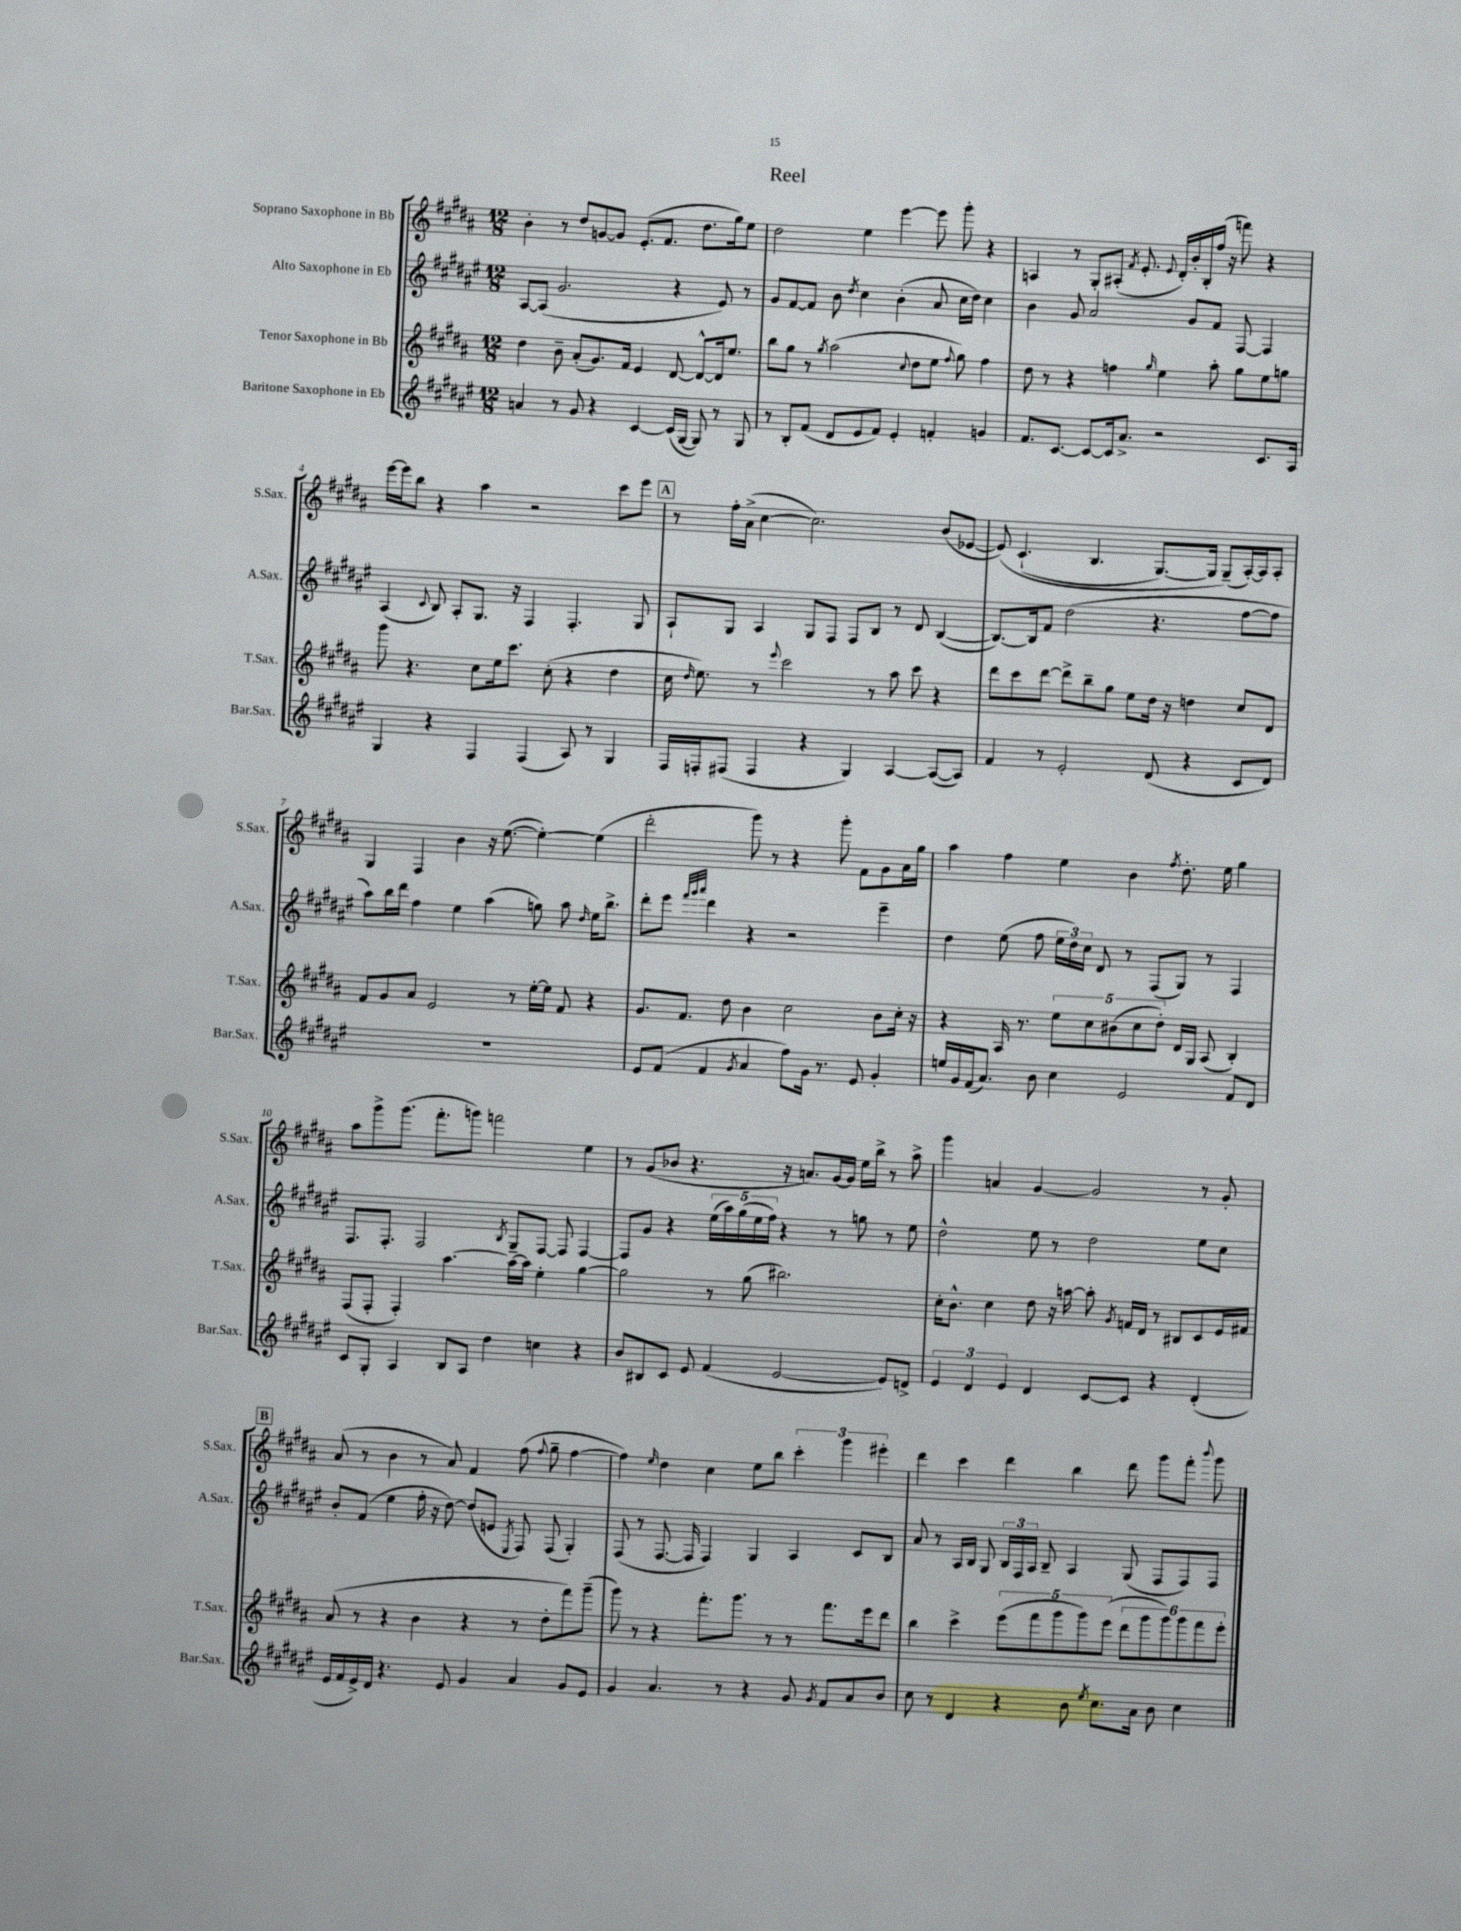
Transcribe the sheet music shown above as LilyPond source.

\header { title = "Reel" }
<<
\new StaffGroup <<
\new Staff = "s0" \with { instrumentName = "Soprano Saxophone in Bb" shortInstrumentName = "S.Sax." } {
    \clef treble \key b \major \numericTimeSignature \time 12/8
    \autoBeamOff b'4-. r8 dis''8[ g'8~ g'8] e'8.[-.( fis'8.] dis''8.[ gis''16) e''8] |
    dis''2 e''4 e'''4~ e'''8 gis'''8-. r4 |
    a4 r8 gis8[-. ais8]-.( \acciaccatura { fis'8 } e'8.-. \appoggiatura { e'8 } dis'16[-.) b'16-. b16-. fis''16]( r16 f'''8) r4 |
    e'''16[~ e'''16 b''8] r4 ais''4 r2 cis'''8[ e'''8] |
    \mark \markup { \box "A" } r8 fis''16[-. ais'16]->( cis''4~ cis''2.) b'8[( ees'8]~ |
    ees'8)\( cis'4.-!( b4. gis8.[~) gis16] gis8[--(\) ais16~-.) ais16 ais8]-. |
    gis4 fis4 b'4 r16 e''8.~( e''4~-.) e''4( |
    dis'''2-. gis'''8) r8 r4 gis'''8-. fis'8[ gis'8 ais'16 gis''16] |
    ais''4 fis''4 e''4 b'4 \acciaccatura { fis''8 } dis''8.-. e''16 gis''4 |
    ais''8[ gis'''8-> gis'''8.]( fis'''8.[-. g'''8]) f'''2 e''4 |
    r8 gis'8[( bes'8] r4. r16 a'8.[) gis'16~ gis'16] e''16[ b''16]-> r8 ais''8-> |
    gis'''4 a'4 gis'4~ gis'2 r8 gis'8-. |
    \mark \markup { \box "B" } ais'8( r8 b'4 r8 ais'8) fis'4 fis''8( \appoggiatura { fis''8 } gis''8-- fis''4~ |
    fis''4) \grace { e''16 } dis''4 cis''4 e''8[ b''8] \tuplet 3/2 { cis'''4-. gis'''4 eis'''4-. } |
    dis'''4 cis'''4 dis'''4 b''4 dis'''8 gis'''8[ fis'''8]-. \appoggiatura { b'''8 } gis'''8 \bar "|." |
}
\new Staff = "s1" \with { instrumentName = "Alto Saxophone in Eb" shortInstrumentName = "A.Sax." } {
    \clef treble \key fis \major \numericTimeSignature \time 12/8
    \autoBeamOff ais8[~ ais8]( gis'2. r4 eis'8) r8 |
    gis'8[ fis'8~ fis'8] b'8 \acciaccatura { dis''8 } cis''4 b'4-.( ais'8 cis''16[ dis''16]) cis''4 |
    b'4 gis'8 ais'2 gis'8[ fis'8] fis8~ fis4 |
    ais4( \appoggiatura { cis'8 } b8) ais8[-. gis8.] r16 fis4 fis4.-. gis8 |
    \mark \markup { \box "A" } ais8[-! gis8] ais4 gis8[ fis8] fis8[ b8] r8 dis'8 b4~( |
    b8.[~) b16 fis'8] dis''2( r4. fis''8[~ fis''8] |
    ais''8[) b''16 dis'''16] fis''4 eis''4 ais''4( g''8) ais''8 \grace { dis''16 } eis''16[ b''8.]-> |
    dis'''8[-. eis'''8] \grace { fis'''32[ gis'''32 ais'''32] } dis'''4 r4 r2 eis'''4-- |
    dis''4 eis''8( fis''8 \tuplet 3/2 { eis''16[ dis''16) cis''16] } dis'8 r8 fis8[( gis8]) r8 fis4 |
    fis8.[ fis8.]-. fis2 \acciaccatura { b8 } gis8[-- fis8]~ fis8 fis4~ |
    fis8[ gis'8] r4 \tuplet 5/4 { eis''16[( ais''16) gis''16( eis''16 fis''16]) } r4 r8 g''8 r8 eis''8 |
    dis''2-^ eis''8 r8 dis''2 eis''8[ cis''8] |
    \mark \markup { \box "B" } b'8[-. fis'8]( eis''4 fis''16-. r16 dis''8~) dis''8[( e'8] \acciaccatura { eis8 } fis8) fis8( gis4-.) |
    fis8( r8 fis8.~ fis16 fis4) gis4 ais4 cis'8[ b8] |
    ais'8 r8 ais16[ b16] gis8 \tuplet 3/2 { b16[ fis16 ais16] } b8-- ais4 gis8( fis8[ fis8) fis8] \bar "|." |
}
\new Staff = "s2" \with { instrumentName = "Tenor Saxophone in Bb" shortInstrumentName = "T.Sax." } {
    \clef treble \key b \major \numericTimeSignature \time 12/8
    \autoBeamOff dis''4 b'8-- ais'8[-.( gis'8.) fis'16] e'4 dis'8~ dis'8[~-^ dis'16 e''8.] |
    b''8[ gis''8] r8 \acciaccatura { gis''8 } ais''2( \appoggiatura { cis''8 } dis''8[ e''8] \appoggiatura { fis''8 } gis''8) fis''4 |
    dis''8 r8 r4 f''4 \grace { gis''16 } e''4 ais''8-. gis''8[ e''8 g''8] |
    gis'''8 r4. cis''8[ e''16 cis'''8.] cis''8-.( r4 dis''4 |
    \mark \markup { \box "A" } cis''16 \grace { dis''16 } e''8.) r8 \appoggiatura { e'''8 } cis'''2 r8 ais''8 cis'''8 r4 |
    dis'''8[ cis'''8 dis'''8]~ dis'''8[-> b''8-- gis''8] e''8[ dis''16] r16 d''4 cis''8[ dis'8] |
    fis'8[ gis'8 ais'8] e'2 r8 e''16[~-. e''16] fis'8 r4 |
    gis'8.[ fis'8.] dis''8 b'4 cis''2 b'8[ cis''16]-. r16 |
    r4 ais16 r8. \tuplet 5/4 { e''8[ cis''8 bis'8( cis''8 dis''8]-.) } dis'16[ gis16] ais8( b4-.) |
    fis8[( fis8]-. fis4-.) ais''4.~ ais''16[~ ais''16] e''4-. gis''4~ |
    gis''2 r8 gis''8( bis''2.) |
    cis''16[-. b'8.]-^ cis''4 dis''8 r16 a''16~ a''8-. \acciaccatura { gis'8 } f'16[ dis'16] r8 bis8[ cis'8 e'16 fis'16] |
    \mark \markup { \box "B" } ais'8( r8 r4 b'4 r4 r8 dis''8[-. fis'''8) gis'''8]--( |
    gis'''8) r8 r4 fis'''8.[-. gis'''8.] r8 r8 fis'''8.[ e'''16 dis'''8] |
    b''4 cis'''4-> \tuplet 5/4 { e'''8[( fis'''8 gis'''8 gis'''8) e'''8]( } \tuplet 6/4 { dis'''8[ gis'''8 gis'''8) gis'''8 fis'''8 e'''8]-. } \bar "|." |
}
\new Staff = "s3" \with { instrumentName = "Baritone Saxophone in Eb" shortInstrumentName = "Bar.Sax." } {
    \clef treble \key fis \major \numericTimeSignature \time 12/8
    \autoBeamOff a'4 r8 gis'8 r4 cis'4~ cis'16[( gis16]~ gis8) r8 gis8 |
    r8 b8[-. fis'8]( dis'8[ eis'8 fis'8]) eis'4-. f'4-. g'4 |
    fis'8.[ cis'8.]~ cis'8[~ cis'16 ais'8.]-> r2 cis'8.[ ais16] |
    gis4 r4 fis4 fis4( ais8) r8 gis4 |
    \mark \markup { \box "A" } fis16[ f16-. fis8]( fis4 r4 gis4) ais4~ ais8[~( ais8]) |
    fis'4 r8 eis'2-. dis'8( r4 cis'8[ dis'8]) |
    R1. |
    eis'8[ fis'8]( fis'4 \acciaccatura { gis'8 } ais'4 fis''8[) gis'16] r8. eis'8 gis'4-. |
    e''16[ gis'16 fis'16( ais'8.]) b'8 cis''4 eis'2 fis'8[ dis'8] |
    cis'8[ gis8]-. ais4 b8[ ais8] dis''4 c''4 r4 |
    b'8[ bis8 cis'8] eis'8 fis'4( eis'2~ eis'8[) d'8]-> |
    \tuplet 3/2 { eis'4 dis'4 eis'4 } dis'4 cis'8[~ cis'8] r4 dis'4-.( |
    \mark \markup { \box "B" } eis'16[ fis'16 eis'16->) dis'16] r4. eis'8 gis'4 ais'4 gis'8[ eis'8] |
    gis'4 ais'4. r8 r4 gis'8 \acciaccatura { gis'8 } fis'8[ ais'8 b'8] |
    cis''8 r8 dis'4 r4 b'8 \acciaccatura { eis''8 } cis''8.[ ais'16] b'8 cis''4 \bar "|." |
}
>>
>>
